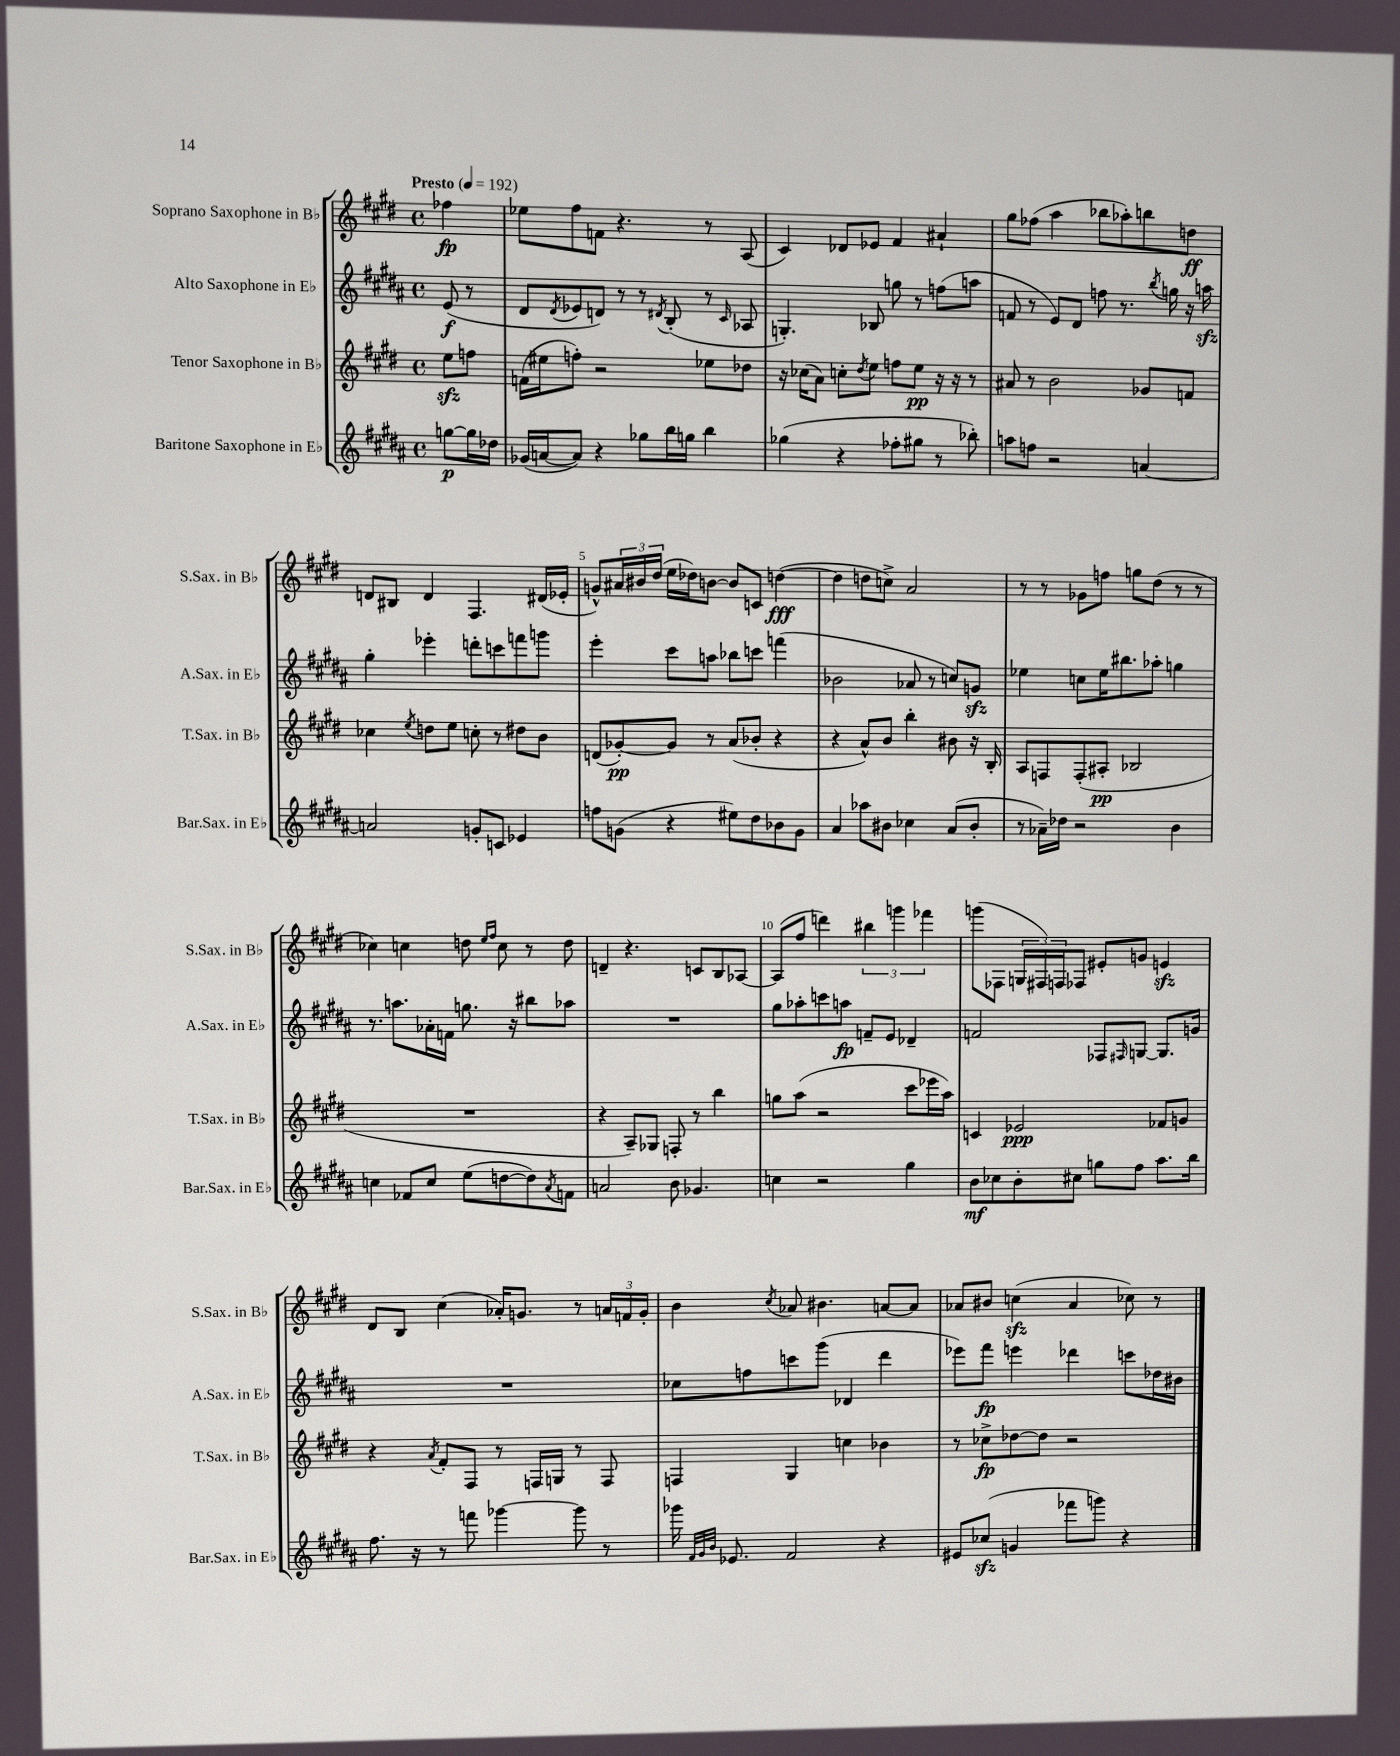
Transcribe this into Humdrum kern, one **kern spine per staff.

**kern	**dynam	**kern	**dynam	**kern	**dynam	**kern	**dynam
*part4	*part4	*part3	*part3	*part2	*part2	*part1	*part1
*staff4	*staff4	*staff3	*staff3	*staff2	*staff2	*staff1	*staff1
*I"Baritone Saxophone in E♭	*	*I"Tenor Saxophone in B♭	*	*I"Alto Saxophone in E♭	*	*I"Soprano Saxophone in B♭	*
*I'Bar.Sax. in E♭	*	*I'T.Sax. in B♭	*	*I'A.Sax. in E♭	*	*I'S.Sax. in B♭	*
*clefG2	*	*clefG2	*	*clefG2	*	*clefG2	*
*k[f#c#g#d#a#]	*	*k[f#c#g#d#]	*	*k[f#c#g#d#a#]	*	*k[f#c#g#d#]	*
*M4/4	*	*M4/4	*	*M4/4	*	*M4/4	*
*met(c)	*	*met(c)	*	*met(c)	*	*met(c)	*
*MM192	*	*MM192	*	*MM192	*	*MM192	*
=	=	=	=	=	=	=	=
!	!	!	!	!	!	!LO:TX:a:B:t=Presto	!
[8ggn\L	p	8eezz\L	.	(8e/	f	4ff-X\	fp
16gg\L]	.	8ffn\J	.	8r	.	.	.
16dd-X\JJ	.	.	.	.	.	.	.
=1	=1	=1	=1	=1	=1	=1	=1
(16g-X/LL	.	(16fn\LL	.	8d#/L	.	8ee-X\L	.
[16an/J	.	16ee#X\J	.	.	.	.	.
.	.	.	.	8qd#/	.	.	.
8a/J])	.	8ffn'\J)	.	8e-X/	.	8ff#\	.
4r	.	2r	.	8dn/J)	.	8fn\J	.
.	.	.	.	8r	.	4.r	.
8gg-X\L	.	.	.	8r	.	.	.
.	.	.	.	8qd#X/	.	.	.
16bb\L	.	.	.	(8B'/	.	.	.
16ggn\JJ	.	.	.	.	.	.	.
4bb\	.	8ee-X\L	.	8r	.	8r	.
.	.	.	.	16qqc#/	.	.	.
.	.	8dd-X\J	.	8A-X/	.	(8A/	.
=2	=2	=2	=2	=2	=2	=2	=2
(4gg-X\	.	16r	.	4.Gn'/)	.	4c#/)	.
.	.	(16cc-X\KL	.	.	.	.	.
.	.	8a\J)	.	.	.	.	.
4r	.	8ccn'\L	.	.	.	8d-X/L	.
.	.	8qdd#/	.	.	.	.	.
.	.	8ee\J	.	8B-X/	.	8e-X/J	.
8ff-X'\L	.	8ffn\L	.	8ggn\	.	4f#/	.
8gg#X\J	.	8ee\J	pp	8r	.	.	.
8r	.	16r	.	(8ffn\L	.	4a#X`/	.
.	.	16r	.	.	.	.	.
8bb-X'\)	.	8r	.	8aan\J	.	.	.
=3	=3	=3	=3	=3	=3	=3	=3
8aan\L	.	8a#X/	.	8fn/	.	8gg#\L	.
8ffn\J	.	8r	.	8r	.	(8ff-X\J	.
2r	.	2b\	.	8e/L)	.	4aa\	.
.	.	.	.	8d#/J	.	.	.
.	.	.	.	8ffn\	.	8bb-X\L	.
.	.	.	.	8.r	.	8aa-X'\)	.
[4an/	.	8g-X/L	.	.	.	8bbn\	.
.	.	.	.	8qbb/	.	.	.
.	.	.	.	16ggn\	.	.	.
.	.	8fn/J	.	16r	.	8ddn\J	ff
.	.	.	.	16aanzz\	.	.	.
!!LO:LB:g=z
=4	=4	=4	=4	=4	=4	=4	=4
2an/]	.	4cc-X\	.	4gg#'\	.	8dn/L	.
.	.	.	.	.	.	8B#X/J	.
.	.	8qee/	.	.	.	.	.
.	.	8ddn\L	.	4eee-X'\	.	4d/	.
.	.	8ee\J	.	.	.	.	.
8gn'/L	.	8ccn'\	.	8dddn'\L	.	4.F#/	.
8cn/J	.	8r	.	8cccn\	.	.	.
4e-X/	.	8dd#X\L	.	8fffn\	.	.	.
.	.	8b\J	.	8gggn\J	.	(16d#X/LL	.
.	.	.	.	.	.	16e-X'/JJ	.
=5	=5	=5	=5	=5	=5	=5	=5
8ffn\L	.	(8dn/L	.	4eee'\	.	8gn^^/L)	.
(8gn\J	.	[8g-X'/)	pp	.	.	24a#X/L	.
.	.	.	.	.	.	24b#X/	.
.	.	.	.	.	.	(24dd#/JJ	.
4r	.	8g-/J]	.	8ccc#\L	.	16ee\LL	.
.	.	.	.	.	.	16dd-X\J)	.
.	.	8r	.	8aan\J	.	[8bn\J	.
8ee#X\L)	.	(8a/L	.	8bb-X\L	.	8b/L]	.
8dd#\	.	8b-X'/J	.	8cccn\J	.	8cn/J	.
8b-X\	.	4r	.	(4fffn\	.	([4ddn\	fff
8g\J	.	.	.	.	.	.	.
=6	=6	=6	=6	=6	=6	=6	=6
4a#/	.	4r	.	2b-X\	.	4dd\]	.
8aa-X\L	.	8a^^/L)	.	.	.	8ddn\L	.
8b#X\J	.	8b/J	.	.	.	8ccn^\J)	.
4cc-X\	.	4bb'\	.	8a-X/	.	2a/	.
.	.	.	.	8r	.	.	.
(8a#/L	.	8b#X\	.	8ccn/L)	.	.	.
8b#'/J	.	16r	.	8gnzz/J	.	.	.
.	.	16B'/	.	.	.	.	.
=7	=7	=7	=7	=7	=7	=7	=7
8r	.	8A/L	.	4ee-X\	.	8r	.
16a-X~\LL)	.	8Fn/	.	.	.	8r	.
16dd-X\JJ	.	.	.	.	.	.	.
2r	.	(8F'/	.	8ccn\L	.	8g-X\L	.
.	.	8A#X'/J	pp	16ee-\K	.	8ffn\J	.
.	.	.	.	8.bb#X\	.	.	.
.	.	2B-X/	.	.	.	8ggn\L	.
.	.	.	.	8aa-X'\J	.	(8dd#\J	.
4b\	.	.	.	4ggn\	.	8r	.
.	.	.	.	.	.	8r	.
!!LO:LB:g=z
=8	=8	=8	=8	=8	=8	=8	=8
4ccn\	.	1r	.	8.r	.	4cc-X\)	.
.	.	.	.	8.aan\L	.	.	.
8f-X/L	.	.	.	.	.	4ccn\	.
8cc/J	.	.	.	16a-X'\L	.	.	.
.	.	.	.	16fn\JJ	.	.	.
(8ee\L	.	.	.	8.ggn\	.	8ddn\	.
.	.	.	.	.	.	16qqee/LL	.
.	.	.	.	.	.	16qqff#/JJ	.
[8ddn\	.	.	.	.	.	8cc\	.
.	.	.	.	16r	.	.	.
8dd\])	.	.	.	8bb#X\L	.	8r	.
8qa#/	.	.	.	.	.	.	.
8fn\J	.	.	.	8aa-X\J	.	8dd\	.
=9	=9	=9	=9	=9	=9	=9	=9
2an/	.	4r	.	1r	.	4dn~/	.
.	.	8A~/L)	.	.	.	4.r	.
.	.	8G-X/J	.	.	.	.	.
8b\	.	8Fn'/	.	.	.	.	.
4.g-X/	.	8r	.	.	.	8cn/L	.
.	.	4bb\	.	.	.	8B/	.
.	.	.	.	.	.	[8A-X/J	.
=10	=10	=10	=10	=10	=10	=10	=10
4ccn\	.	8ggn\L	.	8gg#\L	.	(8A-/L]	.
.	.	(8aa\J	.	8aa-X'\	.	8ff#/J	.
2r	.	2r	.	8cccn\	.	4dddn\)	.
.	.	.	.	8aan\J	fp	.	.
.	.	.	.	8fn~/L	.	6bb#X\	.
.	.	.	.	8e/J	.	.	.
.	.	.	.	.	.	6gggn\	.
4gg#\	.	8ccc#\L	.	4d-X~/	.	.	.
.	.	.	.	.	.	6fff-X\	.
.	.	16eee-X\L	.	.	.	.	.
.	.	16aa\JJ)	.	.	.	.	.
=11	=11	=11	=11	=11	=11	=11	=11
8b\L	mf	4cn/	.	2fn/	.	(8gggn\L	.
8cc-X\	.	.	.	.	.	8F-X\J	.
8b'\	.	2e-X/	ppp	.	.	24Gn/LL	.
.	.	.	.	.	.	24F#X/)	.
.	.	.	.	.	.	24Fn/J	.
8cc#X\J	.	.	.	.	.	8F-X/J	.
8ggn\L	.	.	.	8F-X/L	.	8e#X'/L	.
.	.	.	.	16qqF#X/	.	.	.
8ff#\J	.	.	.	[8Gn/J	.	8gn/J	.
8.aa#\L	.	8f-X/L	.	8.G/L]	.	4enzz/	.
.	.	8gn/J	.	.	.	.	.
16bb\Jk	.	.	.	16gn/Jk	.	.	.
!!LO:LB:g=z
=12	=12	=12	=12	=12	=12	=12	=12
8.ff#\	.	4r	.	1r	.	8d#/L	.
.	.	.	.	.	.	8B/J	.
16r	.	.	.	.	.	.	.
.	.	8qa/	.	.	.	.	.
8r	.	8f#'/L	.	.	.	(4cc#\	.
8fffn\	.	8F#/J	.	.	.	.	.
[4ggg-X\	.	8r	.	.	.	16a-X'/KL)	.
.	.	.	.	.	.	8.gn/J	.
.	.	16Fn/LL	.	.	.	.	.
.	.	16Gn/JJ	.	.	.	.	.
8ggg-\]	.	8r	.	.	.	8r	.
8r	.	8F/	.	.	.	24an/LL	.
.	.	.	.	.	.	24fn/	.
.	.	.	.	.	.	24g'/JJ	.
=13	=13	=13	=13	=13	=13	=13	=13
16ggg-X\	.	4Fn/	.	8cc-X\L	.	4b\	.
32qqf#/LLL	.	.	.	.	.	.	.
32qqg#/	.	.	.	.	.	.	.
32qqb/JJJ	.	.	.	.	.	.	.
8.e-X/	.	.	.	.	.	.	.
.	.	.	.	8ffn\	.	.	.
.	.	.	.	.	.	8qcc#/	.
2f#/	.	4G#/	.	8cccn\	.	8a-X/	.
.	.	.	.	(8ggg#\J	.	4.b#X\	.
.	.	4ccn\	.	4d-X/	.	.	.
4r	.	4b-X\	.	4ddd#\	.	[8an/L	.
.	.	.	.	.	.	8a/J]	.
=14	=14	=14	=14	=14	=14	=14	=14
8e#X/L	.	8r	.	8eee-X\L)	.	8a-X/L	.
(8cc-Xzz/J	.	8cc-X^\L	fp	8fff#\J	fp	8b#X/J	.
4gn/	.	[8dd-X\	.	4eeen\	.	(4ccnzz\	.
.	.	8dd-\J]	.	.	.	.	.
8fff-X\L	.	2r	.	4ddd-X\	.	4a-/	.
8gggn\J)	.	.	.	.	.	.	.
4r	.	.	.	8cccn\L	.	8cc-X\)	.
.	.	.	.	16dd-X\L	.	8r	.
.	.	.	.	16b#X\JJ	.	.	.
==	==	==	==	==	==	==	==
*-	*-	*-	*-	*-	*-	*-	*-
